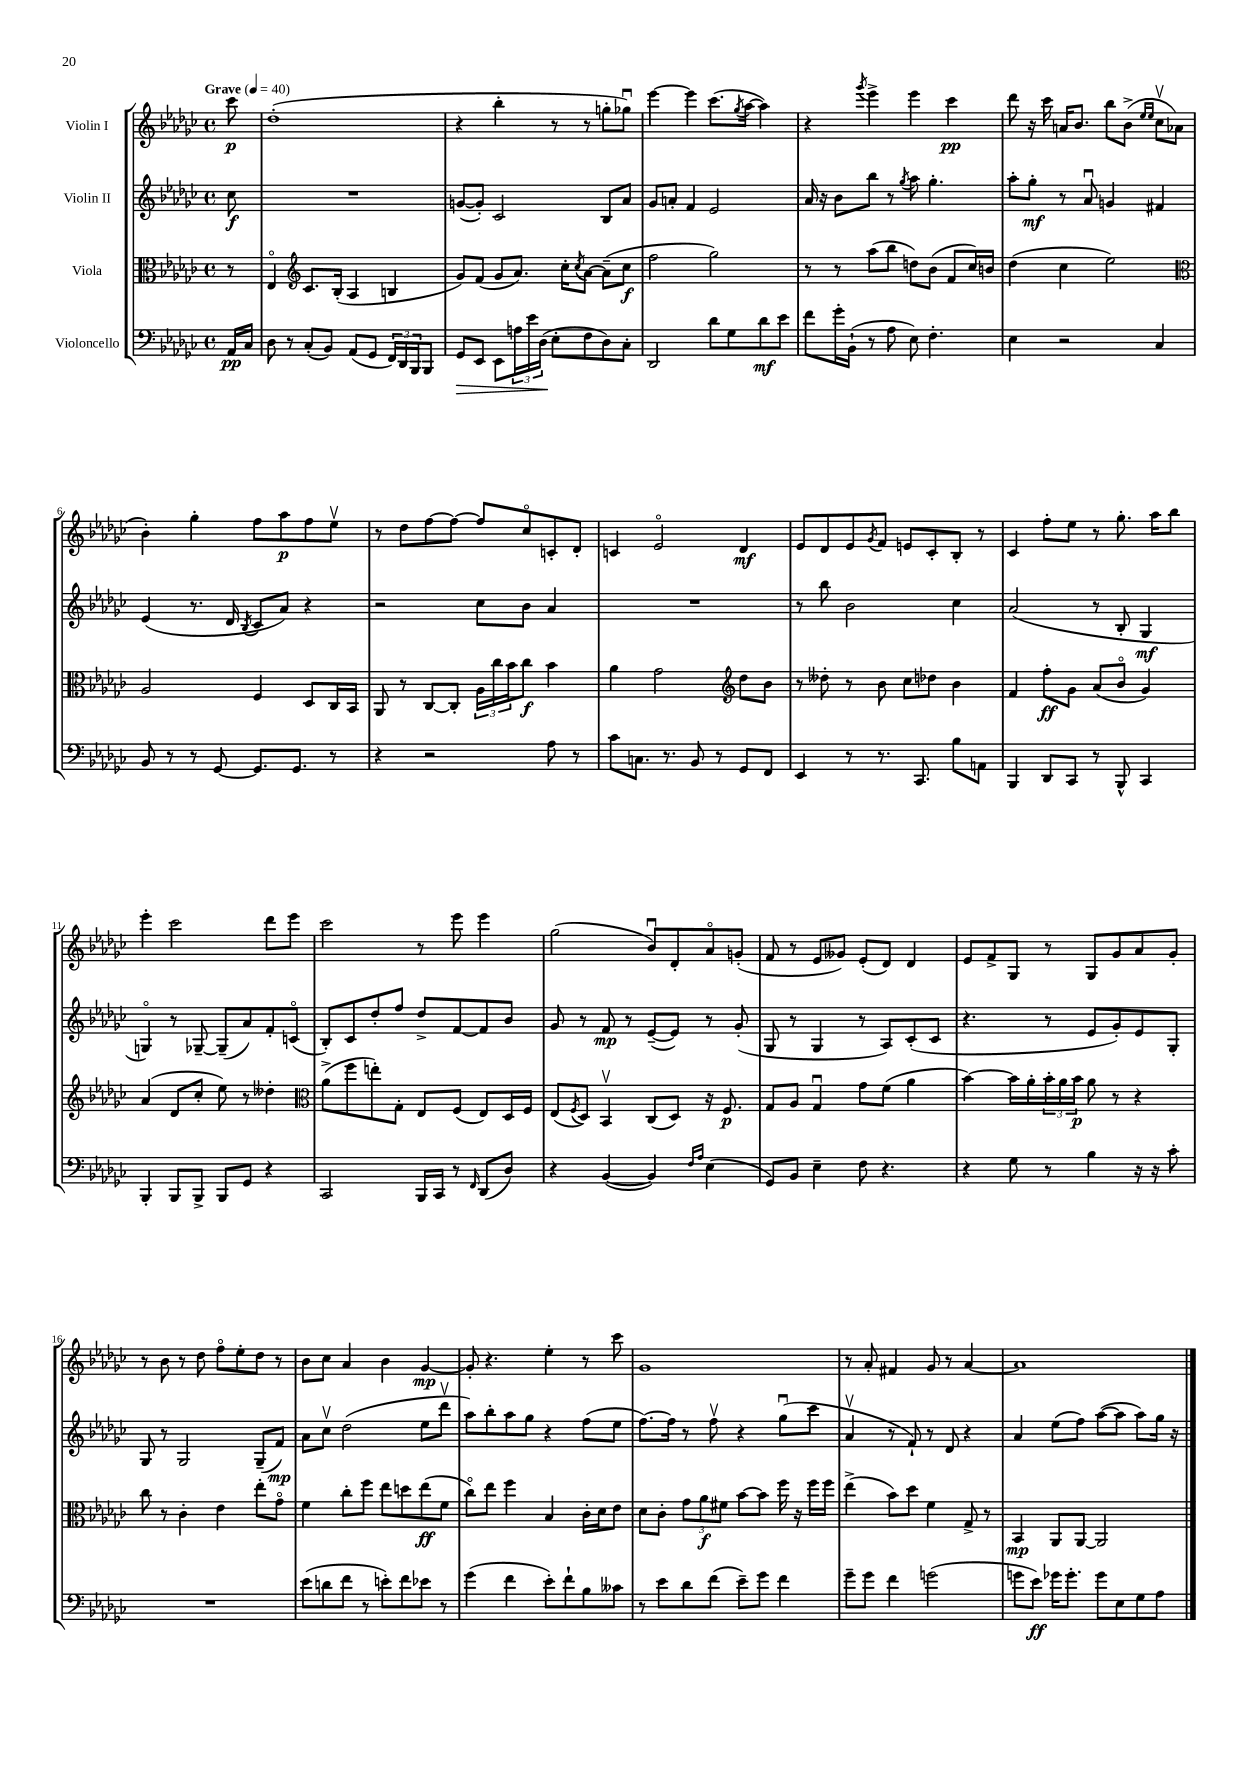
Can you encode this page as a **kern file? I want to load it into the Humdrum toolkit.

**kern	**kern	**kern	**kern
*staff4	*staff3	*staff2	*staff1
*clefF4	*clefC3	*clefG2	*clefG2
*k[b-e-a-d-g-c-]	*k[b-e-a-d-g-c-]	*k[b-e-a-d-g-c-]	*k[b-e-a-d-g-c-]
*M4/4	*M4/4	*M4/4	*M4/4
*met(c)	*met(c)	*met(c)	*met(c)
*MM40	*MM40	*MM40	*MM40
16AA-/LL	8r	8cc-\	8ccc-\
16C-/JJ	.	.	.
=	=	=	=
8D-\	4E-o/	1r	(1dd-'
8r	.	.	.
*	*clefG2	*	*
(8C-'/L	8.c-/L	.	.
8BB-/J)	.	.	.
.	(16B-'/Jk	.	.
(8AA-/L	4A-/	.	.
8GG-/J	.	.	.
24FF/LL)	4B/	.	.
24DD-/	.	.	.
24BBB-/J	.	.	.
8BBB-/J	.	.	.
=	=	=	=
8GG-/L	8g-/L)	([8g/L	4r
8EE-/J	(8f/J	8g'/]J)	.
8EE-\L	8g-/L	2c-/	4bb-'\
24A\L	8.a-/J)	.	.
24e-\	.	.	.
(24D-\JJ	.	.	.
8E-'\L	.	.	8r
.	16cc-'\LK	.	.
.	8qcc-/	.	.
8F\	[8a-\J	.	8r
8D-\)	(8a-~\]L	8B-/L	8gg'\L
8C-'\J	8cc-\J	8a-/J	8gg-u\J)
=	=	=	=
2DD-/	2ff\	8g-/L	[4eee-\
.	.	8a'/J	.
.	.	4f/	4eee-\]
8d-\L	2gg-\)	2e-/	(8.ccc-\L
8G-\	.	.	.
.	.	.	8qgg-/
.	.	.	[16aa-\Jk
8d-\	.	.	4aa-\])
8e-\J	.	.	.
=	=	=	=
8f\L	8r	16a-/	4r
.	.	16r	.
16g-'\L	8r	8b-\L	.
(16BB-`\JJ	.	.	.
.	.	.	8qggg-/
8r	(8aa-\L	8bb-\J	4eee-^\
8A-\	8bb-\J	8r	.
.	.	8qgg-/	.
8E-\)	8dd\L)	8aa-\	4eee-\
4.F'\	(8b-\J	4.gg-'\	.
.	8f/L	.	4ccc-\
.	16cc-/L)	.	.
.	16b/JJ	.	.
=	=	=	=
4E-\	(4dd-\	8aa-'\L	8ddd-\
.	.	8gg-'\J	16r
.	.	.	16ccc-\
2r	4cc-\	8r	16a/LK
.	.	.	8.b-/J
.	.	8a-u/	.
.	2ee-\)	4g/	8bb-\L
.	.	.	(8b-^\J
.	.	.	16qqee-/LL
.	.	.	16qqee-/JJ
4C-/	.	4f#/	8cc-v\L
.	.	.	8a-\J
=	=	=	=
*	*clefC3	*	*
8BB-/	2A-/	(4e-/	4b-'\)
8r	.	.	.
8r	.	8.r	4gg-'\
[8GG-/	.	.	.
.	.	16d-/	.
.	.	8qB-/	.
8.GG-/]L	4F/	8c-/L	8ff\L
.	.	8a-/J)	8aa-\
8.GG-/J	.	.	.
.	8D-/L	4r	8ff\
8r	16C-/L	.	8ee-v\J
.	16BB-/JJ	.	.
=	=	=	=
4r	8AA-/	2r	8r
.	8r	.	8dd-\L
2r	[8C-/L	.	[8ff\
.	8C-'/]J	.	8ff\_J
.	24A-\LL	8cc-\L	8ff/]L
.	24cc-\	.	.
.	24b-\J	.	.
.	8cc-\J	8b-\J	8cc-o/
8A-\	4b-\	4a-/	8c'/
8r	.	.	8d-'/J
=	=	=	=
8c-\L	4a-\	1r	4c/
8.C\J	.	.	.
.	2g-\	.	2e-o/
8.r	.	.	.
8BB-/	.	.	.
8r	.	.	.
*	*clefG2	*	*
8GG-/L	8dd-\L	.	4d-/
8FF/J	8b-\J	.	.
=	=	=	=
4EE-/	8r	8r	8e-/L
.	8dd--'\	8bb-\	8d-/
8r	8r	2b-\	8e-/
.	.	.	8qg-/
8.r	8b-\	.	8f/J
.	8cc-\L	.	8e/L
8.CC-/	.	.	.
.	8dd-\J	.	8c-'/
8B-\L	4b-\	4cc-\	8B-'/J
8AA\J	.	.	8r
=	=	=	=
4BBB-/	4f/	(2a-/	4c-/
8DD-/L	8ff'\L	.	8ff'\L
8CC-/J	8g-\J	.	8ee-\J
8r	(8a-/L	8r	8r
8BBB-^^/	8b-o/J	8B-'/	8.gg-'\
4CC-/	4g-/)	4G-/	.
.	.	.	16aa-\LK
.	.	.	8bb-\J
=	=	=	=
4BBB-'/	(4a-/	4Go/)	4eee-'\
8BBB-/L	8d-/L	8r	2ccc-\
8BBB-^/J	8cc-'/J	[8G-~/	.
8BBB-/L	8ee-\)	(8G-~/]L	.
8GG-/J	8r	8a-/)	.
4r	4dd--'\	8f'/	8ddd-\L
.	.	(8co/J	8eee-\J
=	=	=	=
*	*clefC3	*	*
2CC-/	(8a-^\L	8B-'/L)	2ccc-\
.	8ff\	8c-/	.
.	8ee'\)	8dd-'/	.
.	8G-'\J	8ff/J	.
16BBB-/LL	8E-/L	8dd-^/L	8r
16CC-/JJ	.	.	.
8r	(8F/J	[8f/	8eee-\
16qqFF/	.	.	.
(8DD-/L	8E-/L)	8f/]	4eee-\
8D-/J)	16D-/L	8b-/J	.
.	16F/JJ	.	.
=	=	=	=
4r	(8E-/L	8g-/	(2gg-\
.	8qF/	.	.
.	8D-/J)	8r	.
([4BB-/	4BB-v/	8f/	.
.	.	8r	.
4BB-/])	(8C-/L	([8e-~/L	8b-u/L)
.	8D-/J)	8e-/]J)	8d-'/
16qqF/LL	.	.	.
16qqA-/JJ	.	.	.
(4E-\	16r	8r	8a-o/
.	8.F/	.	.
.	.	(8g-'/	(8g'/J
=	=	=	=
8GG-/L)	8G-/L	8G-/	8f/
8BB-/J	8A-/J	8r	8r
4E-~\	4G-u/	4G-/	8e-/L
.	.	.	8g--/J)
8F\	8g-\L	8r	(8e-'/L
4.r	(8f\J	8A-/L)	8d-/J)
.	4a-\	(8c-'/	4d-/
.	.	8c-/J	.
=	=	=	=
4r	[4b-\)	4.r	8e-/L
.	.	.	8f^/
8G-\	16b-\]LL	.	8G-/J
.	16a-'\	.	.
8r	24b-'\	8r	8r
.	24a-\	.	.
.	24b-\JJ	.	.
4B-\	8a-\	8e-/L	8G-/L
.	8r	8g-'/)	8g-/
16r	4r	8e-/	8a-/
16r	.	.	.
8c-'\	.	8G-'/J	8g-'/J
=	=	=	=
1r	8cc-\	8G-/	8r
.	8r	8r	8b-\
.	4c-'\	2G-/	8r
.	.	.	8dd-\
.	4e-\	.	8ffo\L
.	.	.	8ee-'\
.	8ee-'\L	(8G-~/L	8dd-\J
.	8g-o\J	8f/J)	8r
=	=	=	=
(8e-\L	4f\	8a-\L	8b-\L
8d\	.	8cc-v\J	8cc-\J
8f\J	8cc-'\L	(2dd-\	4a-/
8r	8ff\J	.	.
8e'\L)	8ee-\L	.	4b-\
8f\	8dd\	.	.
8e-\J	(8ee-\	8ee-\L	[4g-/
8r	8f\J	8ddd-v\J	.
=	=	=	=
(4g-\	8cc-o\L)	8aa-\L)	8g-'/]
.	8ee-\J	8bb-'\	4.r
4f\	4ff\	8aa-\	.
.	.	8gg-\J	.
8e-'\L)	4B-/	4r	4ee-'\
8f`\	.	.	.
8B-\	16c-'\LL	(8ff\L	8r
.	16d-\J	.	.
8c--\J	8e-\J	8ee-\J	8ccc-\
=	=	=	=
8r	8d-\L	[8.ff\L)	1g-
8e-\L	8c-'\J	.	.
.	.	16ff\]Jk	.
8d-\	12g-\L	8r	.
.	12a-\	.	.
(8f\J	.	8ffv\	.
.	12f#\J	.	.
8e-~\L)	[8b-\L	4r	.
8g-\J	8b-\]J	.	.
4f\	16ff\	(8gg-u\L	.
.	16r	.	.
.	16ff\LL	8ccc-\J	.
.	16ff\JJ	.	.
=	=	=	=
8g-~\L	(4ee-^\	4a-v/	8r
8g-\J	.	.	8a-'/
4f\	8b-\L)	8r	4f#/
.	8dd-\J	8f`/)	.
(2g\	4f\	8r	8g-/
.	.	8d-/	8r
.	8G-^/	4r	[4a-/
.	8r	.	.
=	=	=	=
8g\L	4BB-/	4a-/	1a-]
8e-\J)	.	.	.
16g-\LK	8AA-/L	(8ee-\L	.
8.g-'\J	.	.	.
.	[8AA-/J	8ff\J)	.
8g-\L	2AA-/]	([8aa-\L	.
8E-\	.	8aa-\]J	.
8G-\	.	8aa-\L)	.
8A-\J	.	16gg-\Jk	.
.	.	16r	.
==	==	==	==
*-	*-	*-	*-
